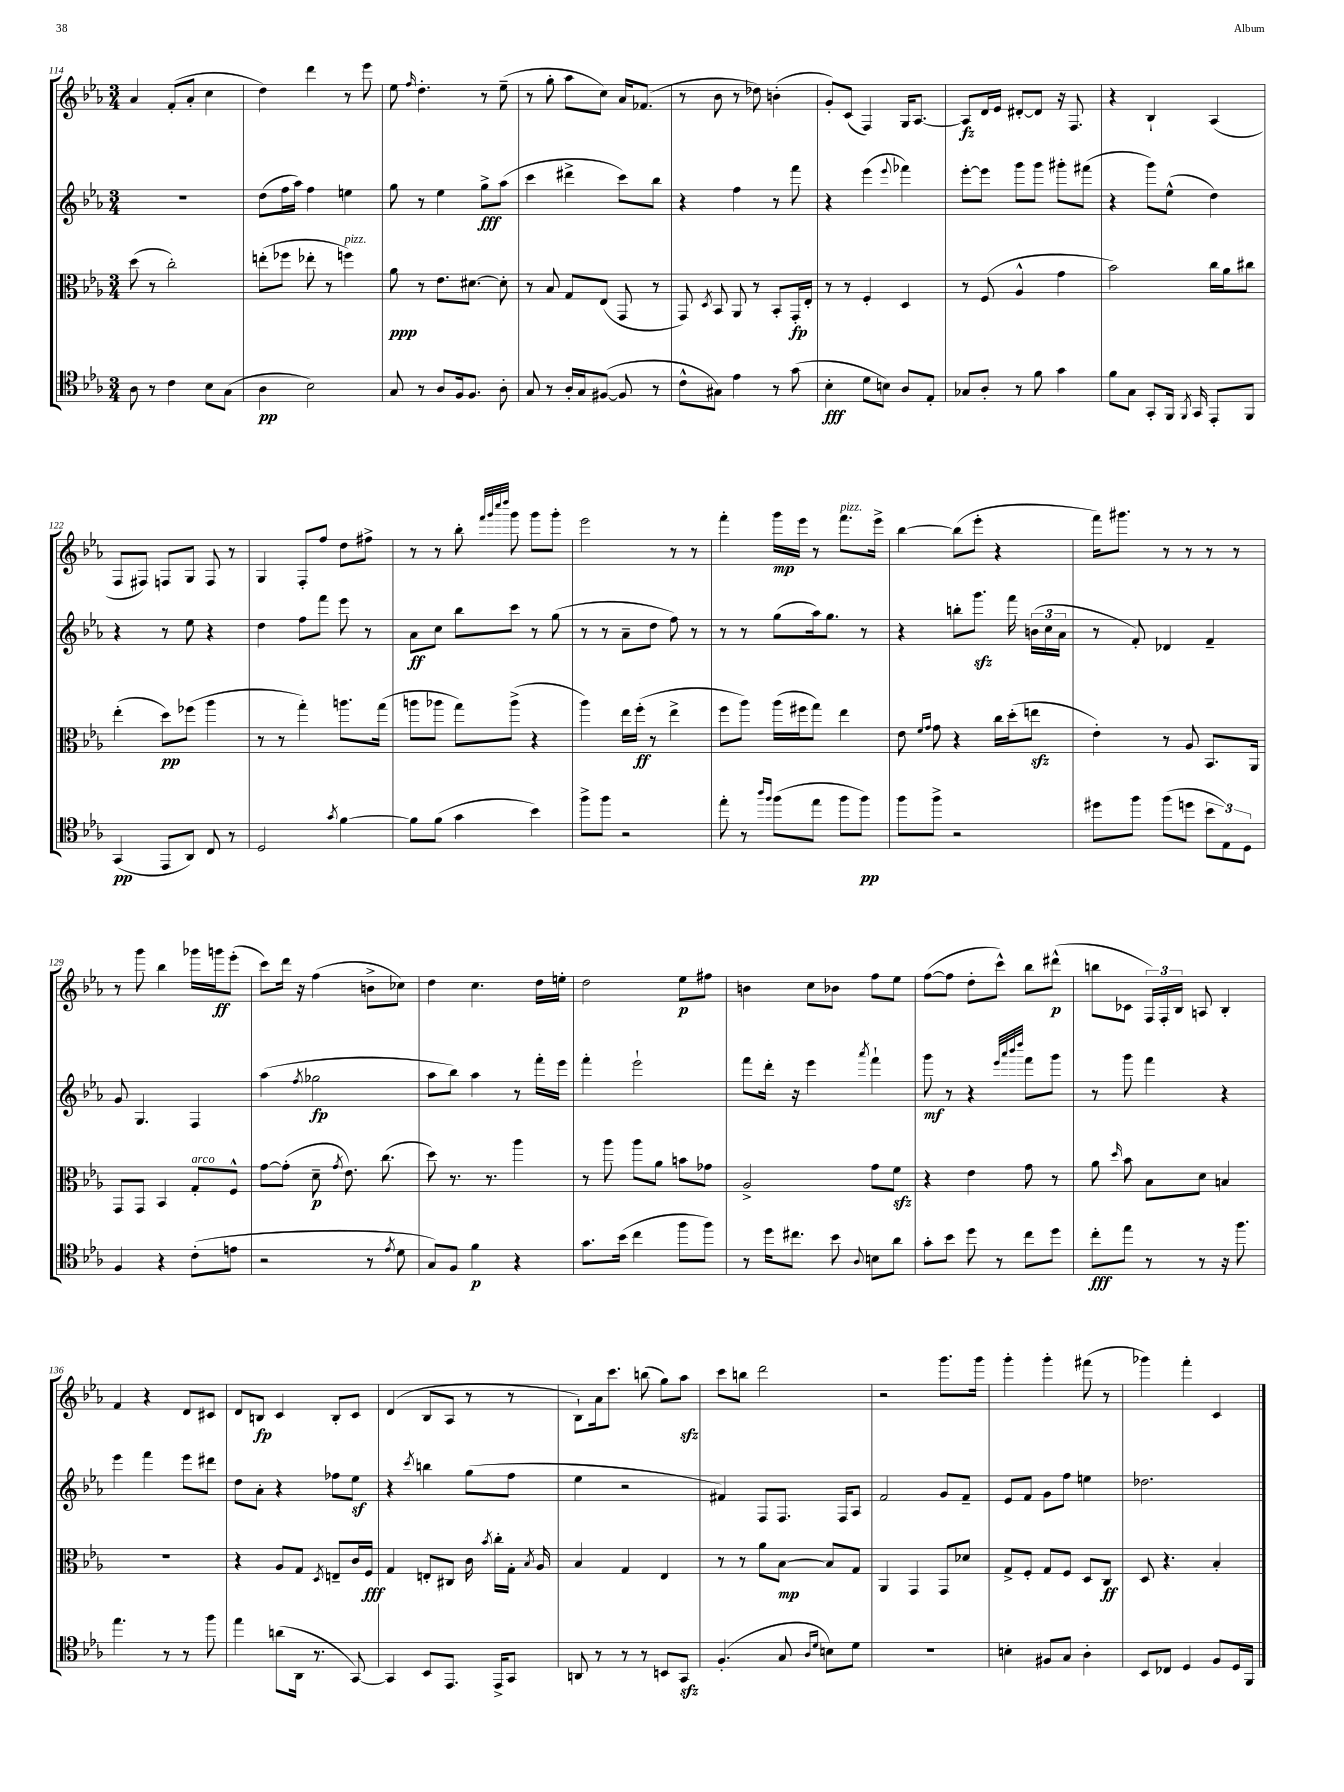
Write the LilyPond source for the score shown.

<<
\new StaffGroup <<
\new Staff = "s0" {
    \clef treble \key ees \major \numericTimeSignature \time 3/4
    \autoBeamOff aes'4 f'8[-.( aes'8]-. c''4 |
    d''4) d'''4 r8 ees'''8 |
    ees''8 \grace { f''16 } d''4.-. r8 ees''8--( |
    r8 g''8-. aes''8[ c''8]) aes'16[ fes'8.]( |
    r8 bes'8 r8 des''8) b'4-.( |
    g'8[-.) c'8]( f4) g16[ aes8.]~ |
    aes8[\fz d'16 ees'16] dis'8[~-. dis'8] r16 f8. |
    r4 bes4-! aes4( |
    f8[ fis8]) f8[ g8] f8 r8 |
    g4 f8[-. f''8] d''8[ fis''8]-> |
    r8 r8 bes''8-. \grace { f'''32[ g'''32 c''''32 d''''32] } g'''8 g'''8[ g'''8]-. |
    ees'''2 r8 r8 |
    f'''4-. g'''16[\mp ees'''16] r8 f'''8.[^\markup { \italic "pizz." } ees'''16]-> |
    bes''4~ bes''8[( ees'''8]-. r4 |
    f'''16[) gis'''8.] r8 r8 r8 r8 |
    r8 g'''8 bes''4 ges'''16[ g'''16\ff ees'''8]-.( |
    c'''8[) d'''16] r16 f''4( b'8[-> ces''8]) |
    d''4 c''4. d''16[ e''16]-. |
    d''2 ees''8[\p fis''8] |
    b'4 c''8[ bes'8] f''8[ ees''8] |
    f''8[~( f''8] d''8[-. c'''8]-^) bes''8[ dis'''8]-^\p( |
    b''8[ ces'8] \tuplet 3/2 { f16[) f16-. bes16] } a8 bes4-. |
    f'4 r4 d'8[ cis'8] |
    d'8[ b8]\fp c'4 b8[-. c'8] |
    d'4( bes8[ aes8] r8 r8 |
    bes8[-!) aes'16 c'''8.] b''8( g''8[) aes''8]\sfz |
    c'''8[ b''8] d'''2 |
    r2 g'''8.[ g'''16] |
    g'''4-. g'''4-. fis'''8( r8 |
    ges'''4) f'''4-. c'4 \bar "|." |
}
\new Staff = "s1" {
    \clef treble \key ees \major \numericTimeSignature \time 3/4
    \autoBeamOff R2. |
    d''8[( f''16 aes''16]) f''4 e''4 |
    g''8 r8 ees''4 g''8[->\fff aes''8]( |
    c'''4 dis'''4-> c'''8[) bes''8] |
    r4 f''4 r8 f'''8 |
    r4 ees'''4( \appoggiatura { ees'''8 } fes'''4) |
    ees'''8[~-. ees'''8] g'''8[ g'''8] gis'''8[-. fis'''8]( |
    r4 g'''8[) ees''8]-^( d''4) |
    r4 r8 ees''8 r4 |
    d''4 f''8[ f'''8] ees'''8 r8 |
    aes'8[\ff c''8] bes''8[ c'''8] r8 g''8( |
    r8 r8 aes'8[-- d''8] f''8) r8 |
    r8 r8 g''8[( aes''16) g''8.] r8 |
    r4 b''8[-. g'''8.]\sfz f'''16 \tuplet 3/2 { b'16[( c''16 aes'16] } |
    r8 f'8-.) des'4 f'4-- |
    g'8 g4. f4 |
    aes''4( \acciaccatura { f''8 } ges''2\fp |
    aes''8[ bes''8]) aes''4 r8 f'''16[-. ees'''16] |
    f'''4-. ees'''2-! |
    f'''8[ d'''16]-. r16 ees'''4 \acciaccatura { aes'''8 } f'''4-! |
    g'''8\mf r8 r4 \grace { ees'''32[ aes'''32 bes'''32 d''''32] } f'''8[ g'''8] |
    r8 g'''8 f'''4 r4 |
    ees'''4 f'''4 ees'''8[ dis'''8] |
    d''8[ aes'8]-. r4 fes''8[ ees''8]\sf |
    r4 \acciaccatura { c'''8 } b''4 g''8[( f''8] |
    ees''4 r2 |
    fis'4) f8[ f8.] f16[ aes8] |
    f'2 g'8[ f'8]-- |
    ees'8[ f'8] g'8[ f''8] e''4 |
    des''2. \bar "|." |
}
\new Staff = "s2" {
    \clef alto \key ees \major \numericTimeSignature \time 3/4
    \autoBeamOff d''8( r8 c''2-.) |
    e''8[-.( fes''8] ees''8-. r8 f''4^\markup { \italic "pizz." }) |
    aes'8\ppp r8 ees'8.[ dis'8.]~ dis'8-. |
    r8 bes8 g8[ ees8]( g,8 r8 |
    g,8) \acciaccatura { d8 } bes,8 aes,8 r8 bes,8[-. g,16-.\fp ees16]-. |
    r8 r8 f4-. d4 |
    r8 f8( aes4-^ g'4 |
    bes'2) c''16[ aes'16 cis''8] |
    ees''4-.( d''8[\pp) fes''8]( aes''4 |
    r8 r8 g''4-.) a''8.[ g''16]( |
    a''8[ aes''8] g''8[) aes''8]->( r4 |
    aes''4) ees''16[ f''16]-.\ff( r8 ees''4-> |
    f''8[ aes''8]) aes''16[( fis''16 g''8]) ees''4 |
    ees'8 \grace { f'16[ g'16] } g'8 r4 c''16[ d''16-.( e''8]\sfz |
    ees'4-.) r8 aes8 bes,8.[ aes,16] |
    g,8[ g,8] bes,4 g8[-.^\markup { \italic "arco" } f8]-^ |
    g'8[~ g'8]-.( d'8--\p \acciaccatura { g'8 } ees'8.) c''8.( |
    d''8) r8. r8. aes''4 |
    r8 aes''8 aes''8[ aes'8] b'8[ ges'8] |
    aes2-> g'8[ f'8]\sfz |
    r4 ees'4 g'8 r8 |
    aes'8 \grace { d''16 } bes'8 bes8[ d'8] b4 |
    R2. |
    r4 aes8[ g8] \acciaccatura { d8 } e8[-- c'16 f16]\fff |
    g4 e8[-. cis8] c'16 \acciaccatura { bes'8 } c''16[-. g16]-. \acciaccatura { bes8 } aes16 |
    bes4 g4 ees4 |
    r8 r8 aes'8[ bes8]~\mp bes8[ g8] |
    aes,4 g,4 g,8[ des'8] |
    g8[-> f8]-. g8[ f8] d8[ c8]\ff |
    d8 r4. bes4-. \bar "|." |
}
\new Staff = "s3" {
    \clef tenor \key ees \major \numericTimeSignature \time 3/4
    \autoBeamOff aes8 r8 c'4 bes8[ g8]( |
    aes4\pp bes2) |
    g8 r8 aes8[ f16 f8.] aes8-. |
    g8 r8 aes16[-. g16 fis8]~( fis8 r8 |
    c'8[-^ gis8]) ees'4 r8 g'8( |
    bes4-.\fff d'8[ b8]) aes8[ ees8]-. |
    ges8[ aes8]-. r8 f'8 g'4 |
    f'8[ g8] g,8[-. f,16] \acciaccatura { f,8 } g,16 ees,8[-. f,8] |
    g,4\pp( ees,8[ aes,8]) c8 r8 |
    d2 \acciaccatura { g'8 } f'4~ |
    f'8[ f'8]( g'4 bes'4) |
    f''8[-> f''8] r2 |
    ees''8-. r8 \grace { aes''16[ f''16] } f''8[( ees''8] f''8[ f''8]\pp) |
    f''8[ f''8]-> r2 |
    dis''8[ f''8] f''8[( d''8] \tuplet 3/2 { bes'8[ ees8) d8] } |
    f4 r4 c'8[-.( e'8] |
    r2 r8 \acciaccatura { ees'8 } d'8 |
    g8[) f8] f'4\p r4 |
    g'8.[ bes'16]( c''4 f''8[ f''8]) |
    r8 d''16[ cis''8.] bes'8 \appoggiatura { aes8 } b8[ aes'8] |
    g'8[-. bes'8] d''8 r8 c''8[ d''8] |
    c''8[-.\fff ees''8] r8 r8 r16 f''8. |
    ees''4. r8 r8 f''8 |
    ees''4 a'8[( aes,16] r8. g,8~) |
    g,4 bes,8[ ees,8.] ees,16[-> g,8] |
    a,8 r8 r8 r8 b,8[ g,8]\sfz |
    f4.-.( g8 \grace { aes16[ d'16] } b8[) d'8] |
    R2. |
    b4-. fis8[ g8] aes4-. |
    bes,8[ ces8] d4 f8[ d16 f,16] \bar "|." |
}
>>
>>
\layout { \context { \Score currentBarNumber = #114 } }
